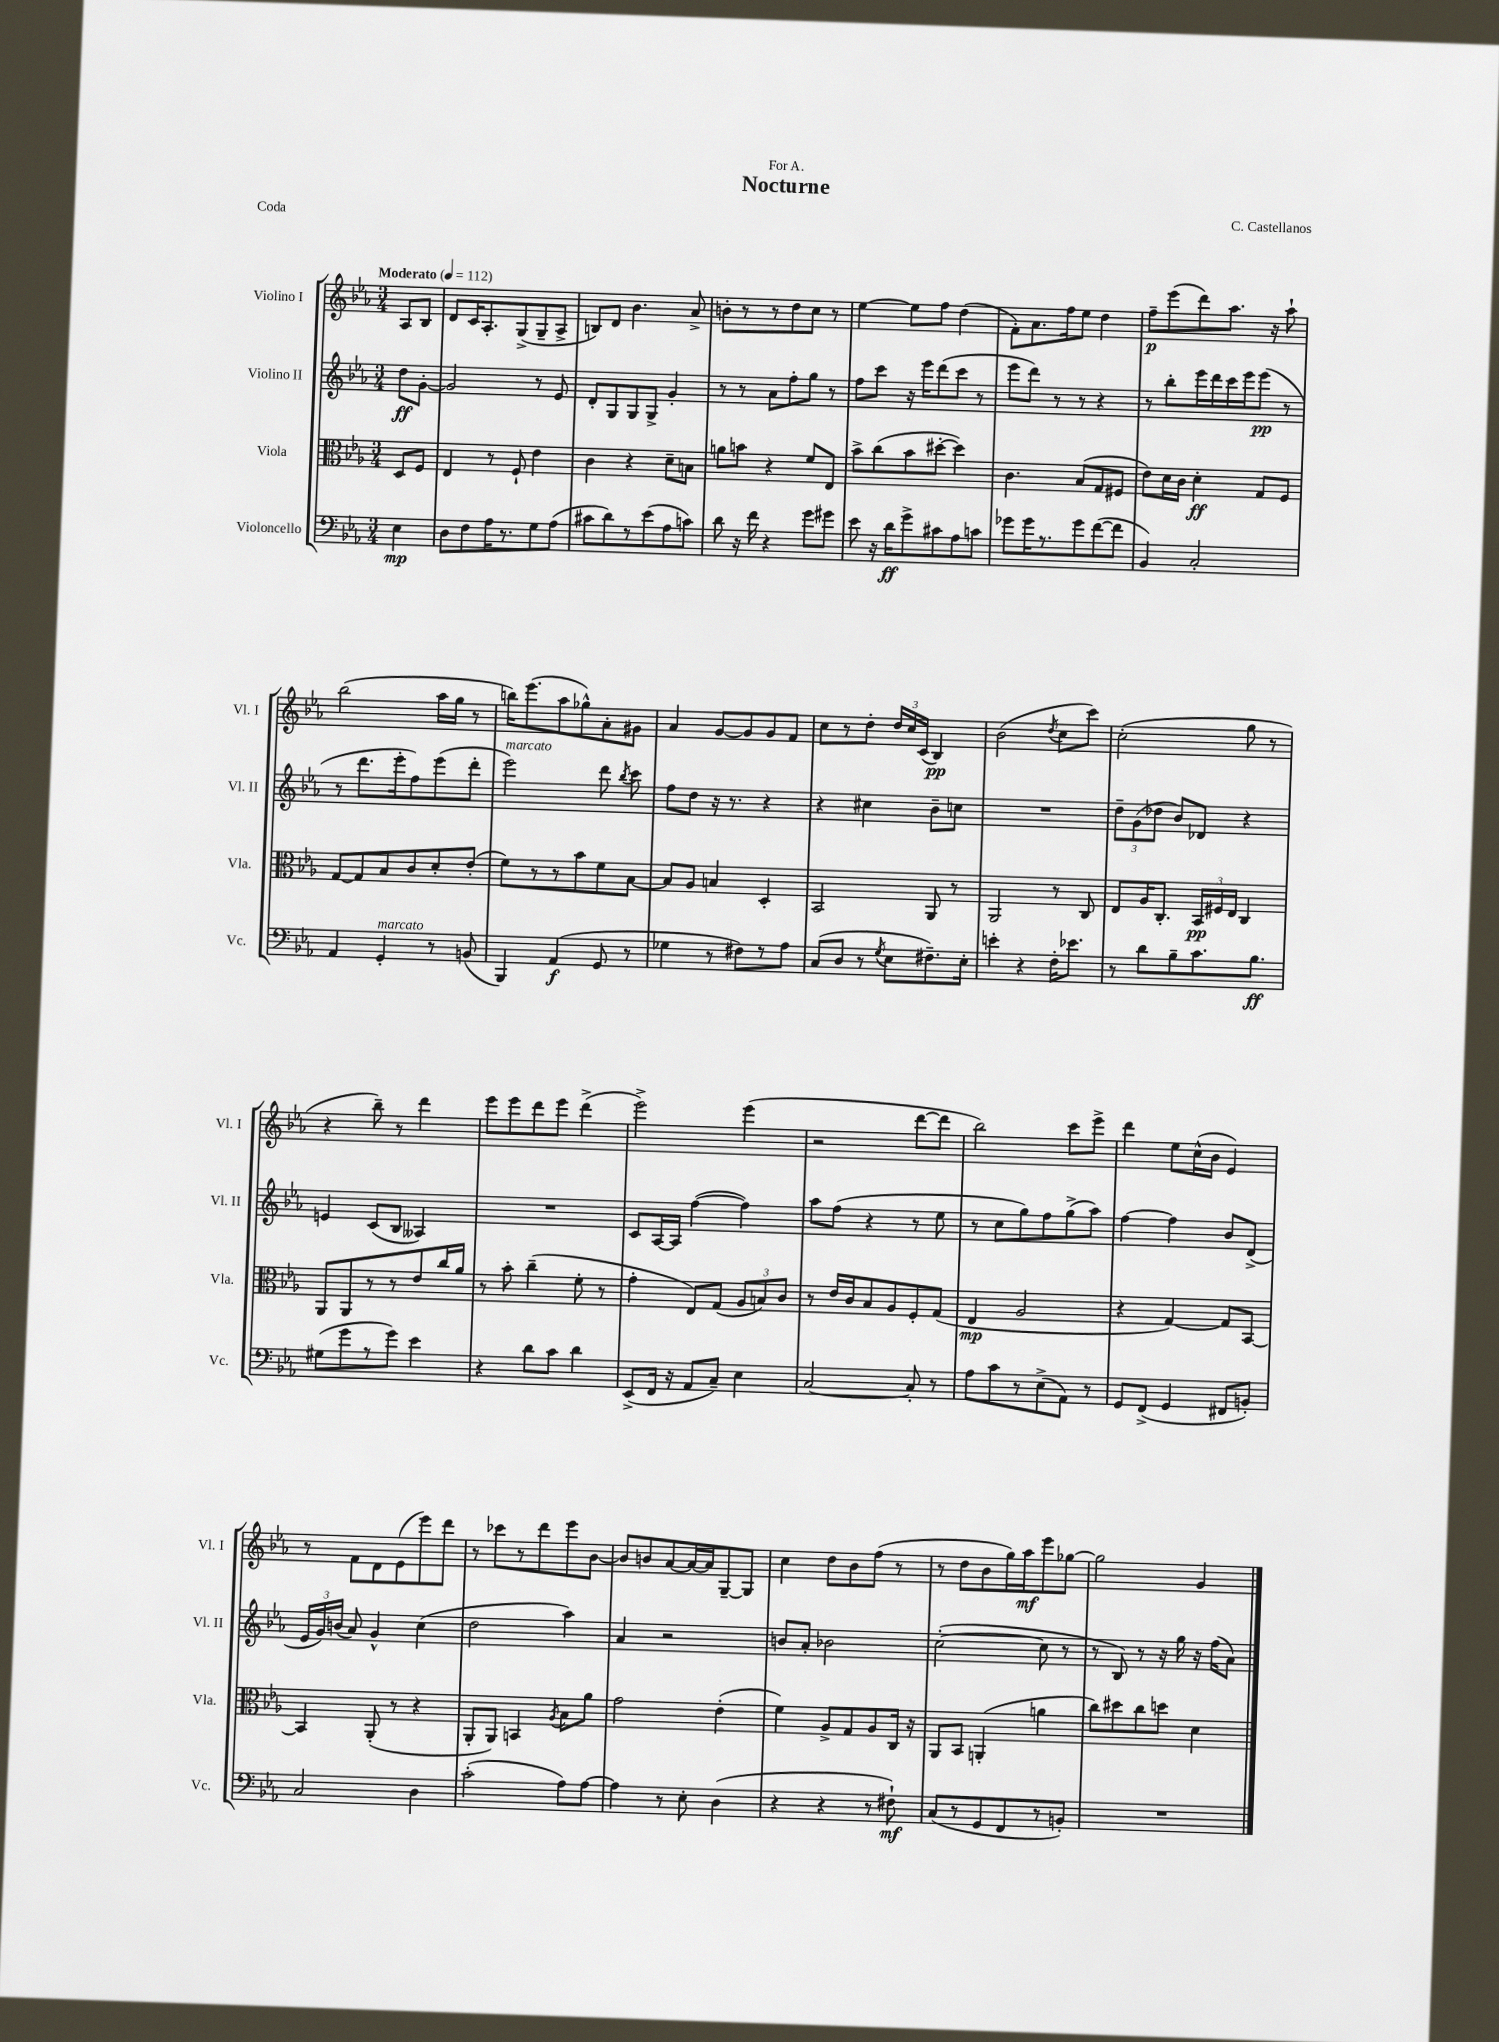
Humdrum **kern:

**kern	**kern	**kern	**kern
*staff4	*staff3	*staff2	*staff1
*clefF4	*clefC3	*clefG2	*clefG2
*k[b-e-a-]	*k[b-e-a-]	*k[b-e-a-]	*k[b-e-a-]
*M3/4	*M3/4	*M3/4	*M3/4
*MM112	*MM112	*MM112	*MM112
4E-\	8D/L	8dd\L	8A-/L
.	8F/J	[8g'\J	8B-/J
=	=	=	=
8D\L	4E-/	2g/]	8d/L
8F\	.	.	16c/K
.	.	.	8.A-'/
16A-\K	8r	.	.
8.r	.	.	.
.	8F`/	.	(8G^/
8G\	4e-\	8r	8G~/
(8A-\J	.	8e-/	8A-^/J
=	=	=	=
8c#\L	4c\	8d'/L	8B/L)
8d\)	.	8G/	8d/J
8r	4r	8G/	4.b-\
(8e-\	.	8G^/J	.
8A-\	8d~\L	4g'/	.
8c\J)	8B\J	.	8a-^/
=	=	=	=
8d\	8a\L	8r	8b'\L
16r	8b\J	8r	8r
16f\	.	.	.
4r	4r	8a-\L	8r
.	.	8ff'\	8dd\
8g\L	8f/L	8gg\J	8cc\J
8g#\J	8E-/J	8r	8r
=	=	=	=
8e-\	8b-^\L	8ff\L	[4ee-\
16r	(8cc\	8ccc\J	.
16d\LK	.	.	.
8g^\	8b-\	16r	8ee-\]L
.	.	16eee-\LK	.
8c#\	[8dd#'\J	(8ddd\	8ff\J
8A-\	4dd#\])	8ccc\J	(4dd\
8c\J	.	8r	.
=	=	=	=
8g-\L	4.c\	8eee-\L	8f'\L)
16g-\K	.	8ddd\J)	8.a-\
8.r	.	.	.
.	.	8r	.
.	.	.	16ff\k
8g-\	(8B-/L	8r	8ee-\J
([8f\	8G/	4r	4dd\
8f\]J	8F#/J	.	.
=	=	=	=
4BB-/)	8e-\L)	8r	8ff~\L
.	16d\L	8bb-'\L	(8eee-\
.	16c\JJ	.	.
2C'/	4d'\	16eee-\L	8ddd\)
.	.	16ddd\	.
.	.	16ccc\	8.aa-\J
.	.	16eee-\J	.
.	8G/L	(8eee-\J	.
.	.	.	16r
.	8F/J	8r	8aa-`\
=	=	=	=
4AA-/	[8G/L	8r	(2bb-\
.	8G/]	8.ddd\L	.
4GG'/	8B-/	.	.
.	.	16eee-'\k	.
.	8c/	8ff\)	.
8r	8d'/	(8eee-\	16aa-\LL
.	.	.	16gg\JJ
(8BB/	(8e-'/J	8ddd'\J	8r
=	=	=	=
4BBB-/)	8f\L)	2eee-\)	16bb\LK)
.	.	.	(8.eee-\
.	8r	.	.
(4AA-/	8r	.	8aa-\
.	8b-\	.	8gg-^^\)
8GG/	8f\	8ddd\	8a-'\
.	.	8qbb-/	.
8r	[8B-\J	8ccc\	8g#\J
=	=	=	=
4G-\	8B-/]L	8ff\L	4a-/
.	8A-/J	8dd\J	.
8r	4B/	16r	[8g/L
.	.	8.r	.
8F#\L)	.	.	8g/]
8r	4D'/	4r	8g/
8A-\J	.	.	8f/J
=	=	=	=
(8C/L	2BB-/	4r	8cc\L
8D/J	.	.	8r
8r	.	4cc#\	8dd'\J
8qG/	.	.	.
8E-\L	.	.	24dd/LL
.	.	.	24cc/
.	.	.	(24c/JJ
8.F#~\)	8AA-/	8b-~\L	4B-/)
.	8r	8cc\J	.
16E-'\Jk	.	.	.
=	=	=	=
4e'\	2AA-/	2.r	(2b-\
4r	.	.	.
.	.	.	8qdd/
16F'\LK	8r	.	8cc\L
8.e-\J	.	.	.
.	8C/	.	8ccc\J)
=	=	=	=
8r	8E-/L	12dd~\L	(2cc'\
.	.	(12g\	.
8d\L	16A-/K	.	.
.	.	12dd-\J	.
.	8.C'/J	.	.
8B-~\	.	8b-/L)	.
8.c\	24BB-/LL	8d-/J	.
.	24F#/	.	.
.	24E-/JJ	.	.
.	4C/	4r	8gg\
8.B-\J	.	.	.
.	.	.	8r
=	=	=	=
(8G#\L	8AA-/L	4e/	4r
8g\	8AA-/	.	.
8r	8r	(8c/L	8bb-~\)
8g\J)	8r	8B-/J	8r
4e-\	8e-/	4A--/)	4ddd\
.	16cc/L	.	.
.	16a-/JJ	.	.
=	=	=	=
4r	8r	2.r	8eee-\L
.	8b-'\	.	8eee-\
8d\L	(4cc~\	.	8ddd\
8c\J	.	.	8eee-\J
4d\	8f'\	.	(4ddd^\
.	8r	.	.
=	=	=	=
(8EE-^/L	4g'\	8c/L	2eee-^\)
16FF/Jk	.	[16A-/L	.
16r	.	16A-/]JJ	.
8AA-/L	8E-/L)	([4ff\	.
8C~/J)	(8G/J	.	.
4E-\	12A-/L	4ff\])	(4eee-\
.	12B/)	.	.
.	12c/J	.	.
=	=	=	=
[2C/	8r	8aa-\L	2r
.	16e-/LL	(8ff\J	.
.	16c/J	.	.
.	8B-/	4r	.
.	8A-/	.	.
8C'/]	8F'/	8r	[8ddd\L
8r	(8G/J	8ee-\	8ddd\]J
=	=	=	=
8A-\L	4E-/	8r	2bb-\)
8c\	.	8cc\L	.
8r	2A-/	8gg\)	.
(8E-^\	.	8ff\	.
8AA-\J)	.	(8gg^\	8ccc\L
8r	.	8aa-\J)	8eee-^\J
=	=	=	=
8GG/L	4r	[4ff\	4ddd\
(8FF^/J	.	.	.
4GG/	[4G/)	4ff\]	8ee-\L
.	.	.	(16cc^^\L
.	.	.	16b-\JJ
8FF#/L	8G/]L	8b-/L	4e-/)
8BB'/J)	[8BB-/J	(8d^/J	.
=	=	=	=
2C/	4BB-/]	24e-/LL	8r
.	.	24g/)	.
.	.	(24b/JJ	.
.	.	8a-/)	8f\L
.	(8AA-'/	4g^^/	8d\
.	8r	.	(8e-\
4D\	4r	(4cc\	8eee-\)
.	.	.	8ddd\J
=	=	=	=
(2c'\	8AA-'/L	2dd\	8r
.	8AA-/J)	.	8ccc-\L
.	4BB/	.	8r
.	.	.	8ddd\
.	8qA-/	.	.
8A-\L)	8B-\L	4aa-\)	8eee-\
[8A-\J	8a-\J	.	[8b-\J
=	=	=	=
4A-\]	2g\	4a-/	8b-/]L
.	.	.	8b/
8r	.	2r	[8a-/
8E-'\	.	.	16a-/_L
.	.	.	16a-/]J
(4D\	(4e-'\	.	[8G~/
.	.	.	8G/]J
=	=	=	=
4r	4f\)	8b/L	4cc\
.	.	8a-'/J	.
4r	8A-^/L	2b-\	8dd\L
.	8G/	.	8b-\
8r	8A-/	.	(8ff\J
8F#`\)	16C/Jk	.	8r
.	16r	.	.
=	=	=	=
(8C/L	8AA-/L	([2cc'\	8r
8r	8BB-/J	.	8dd\L
8GG/	(4AA'/	.	8b-\
8FF/	.	.	16gg\L)
.	.	.	16aa-\J
8r	4a\	8cc\]	8eee-\
8BB'/J)	.	8r	[8gg-\J
=	=	=	=
2.r	8cc\L)	8r	2gg-\]
.	8dd#\	8B-/)	.
.	8cc\	8r	.
.	8dd\J	16r	.
.	.	16gg\	.
.	4d\	16r	4g/
.	.	(16ff\LK	.
.	.	8a-\J)	.
==	==	==	==
*-	*-	*-	*-
